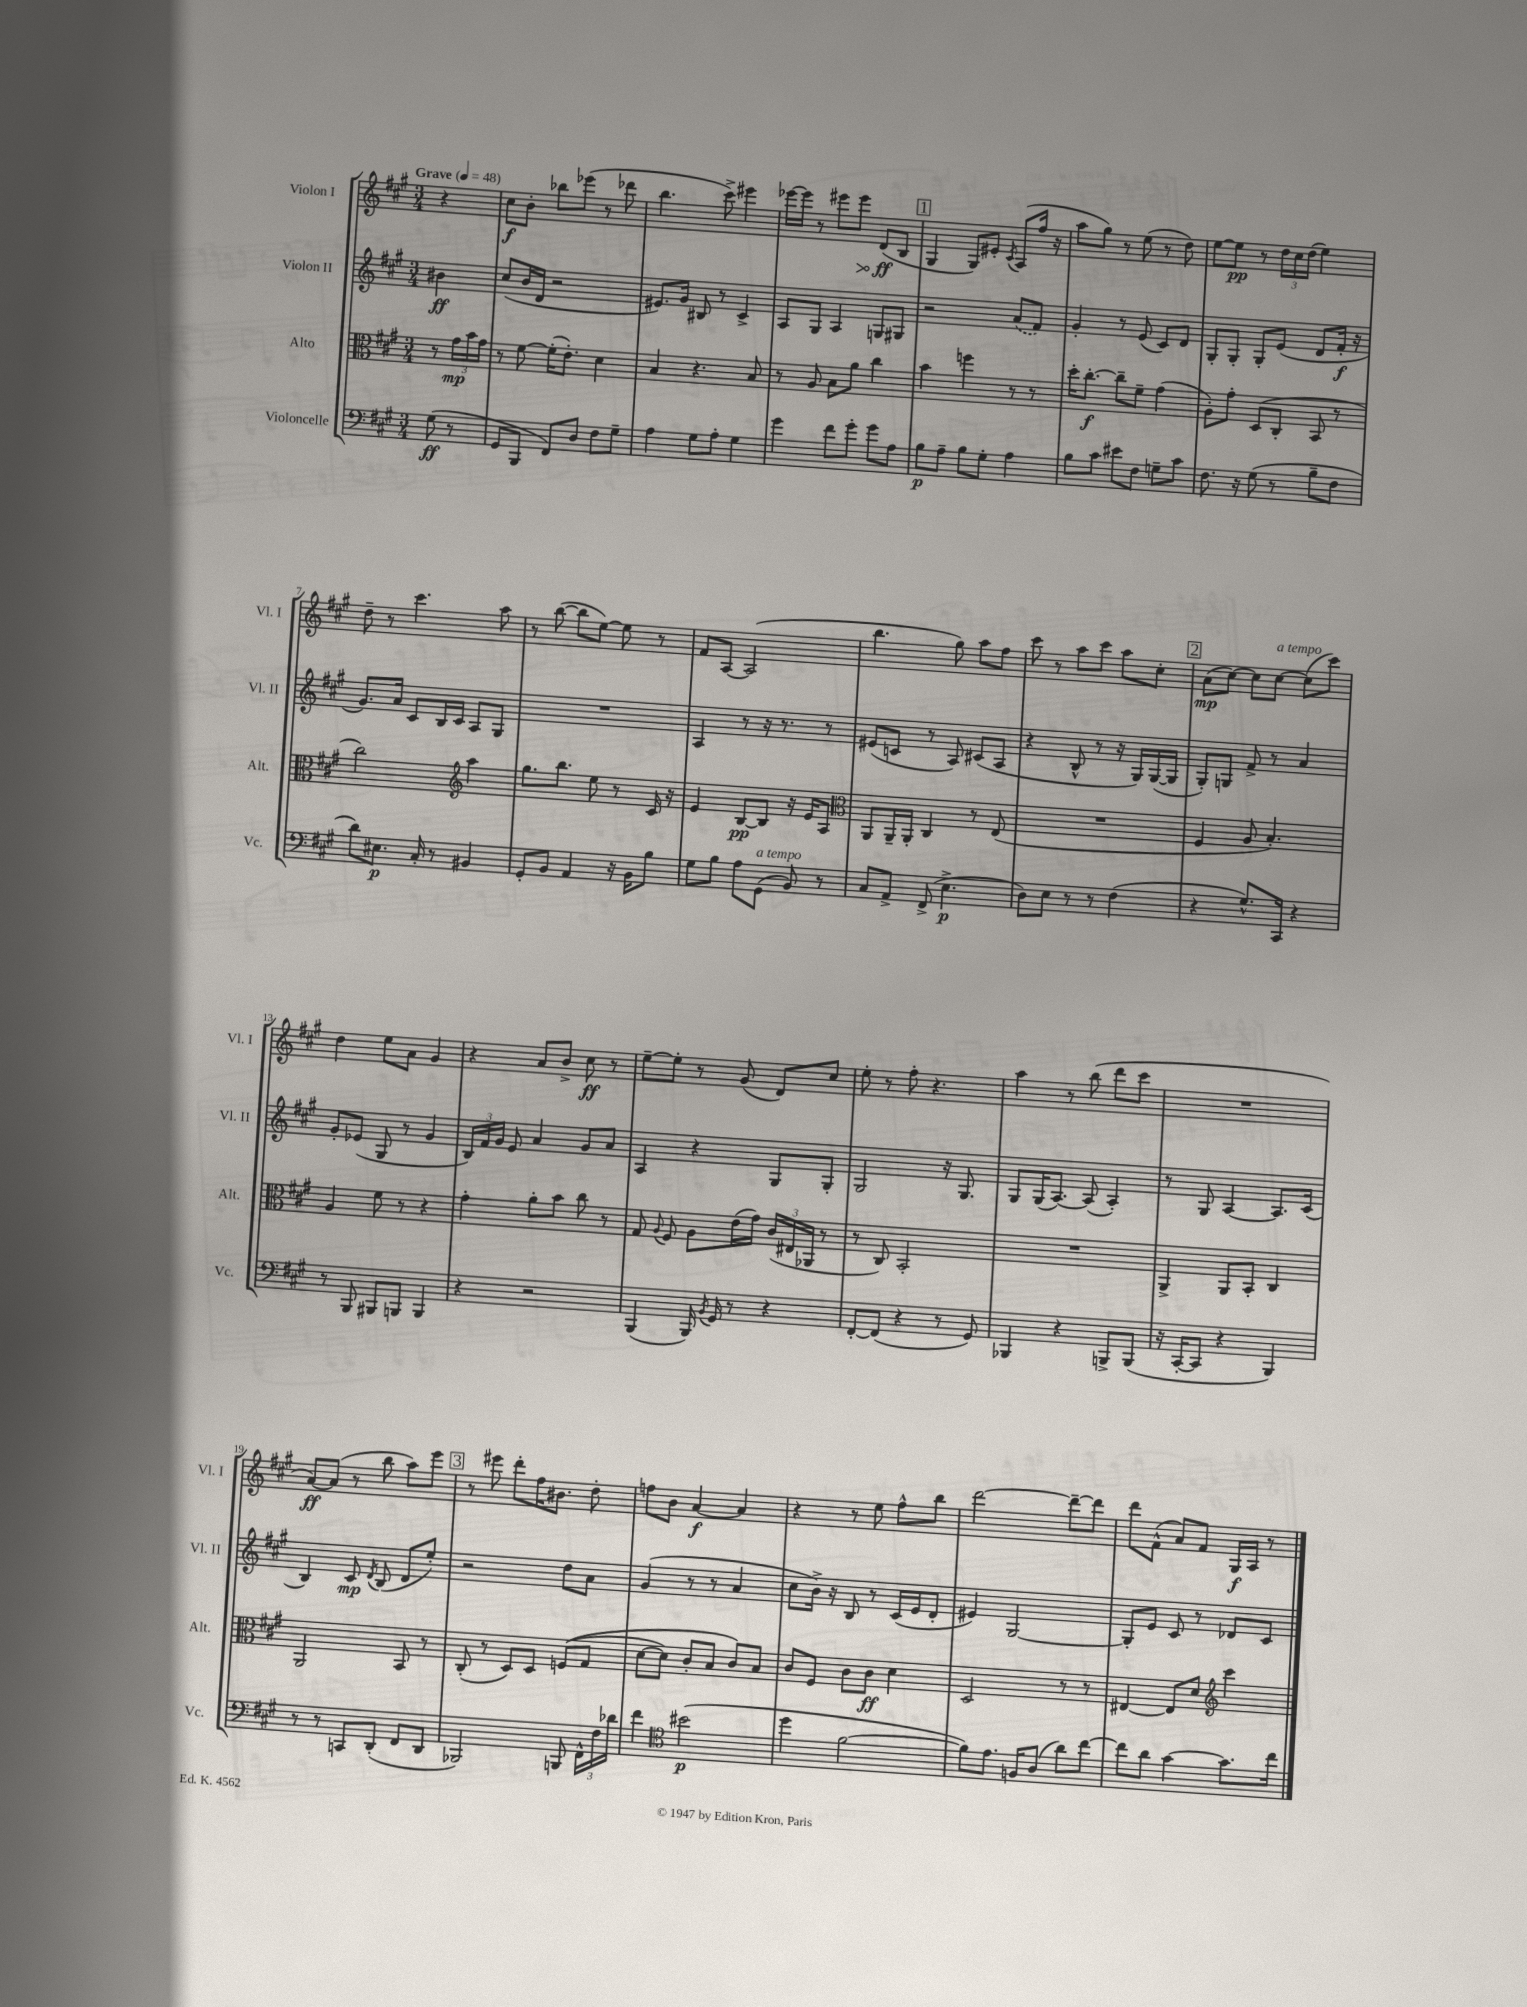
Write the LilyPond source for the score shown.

<<
\new StaffGroup <<
\new Staff = "s0" \with { instrumentName = "Violon I" shortInstrumentName = "Vl. I" } {
    \clef treble \key a \major \numericTimeSignature \time 3/4 \partial 4 \tempo "Grave" 4 = 48
    \autoBeamOff r4 |
    cis''8[\f b'8]-. bes''8[ ees'''8]( r8 des'''8 |
    b''4. cis'''8->) eis'''4 |
    ees'''16[~ ees'''16] r8 eis'''8[ \once \override Hairpin.circled-tip = ##t eis'''8]\> d'8[\ff\!( b8] |
    \mark \markup { \box "1" } gis4 gis8[) eis'8]-. \acciaccatura { cis'8 } a8[( fis''16] r16 |
    a''8[ gis''8]) r8 e''8( r8 d''8) |
    e''8[~ e''8]\pp r8 \tuplet 3/2 { d''16[ cis''16 d''16]( } e''4) |
    d''8-- r8 cis'''4. a''8 |
    r8 b''8~( b''8[ e''8]~) e''8 r8 |
    fis'8[ a8]~ a2( |
    b''4. gis''8) a''8[ fis''8] |
    cis'''8 r8 a''8[ cis'''8] a''8[ cis''8]-. |
    \mark \markup { \box "2" } a'8[\mp( cis''8]~) cis''8[ cis''8]~^\markup { \italic "a tempo" } cis''8[( cis'''8]) |
    d''4 e''8[ a'8] gis'4 |
    r4 a'8[ b'8]-> cis''8\ff r8 |
    e''8[~-- e''8]-. r8 gis'8( d'8[) cis''8] |
    e''8-. r8 fis''8-. r4. |
    a''4 r8 b''8( d'''8[ cis'''8] |
    R2. |
    a'8[~\ff) a'8]( r8 b''8 a''8[) e'''8] |
    \mark \markup { \box "3" } r8 eis'''8 d'''8[-. fis''16 bis'8.] d''8-. |
    f''8[ b'8] a'4~\f a'4 |
    r4 r8 e''8 fis''8[-^ b''8] |
    d'''2~ d'''8[~-- d'''8] |
    d'''8[ fis'8]-^( a'8[) fis'8] gis16[\f a16] r8 \bar "|." |
}
\new Staff = "s1" \with { instrumentName = "Violon II" shortInstrumentName = "Vl. II" } {
    \clef treble \key a \major \numericTimeSignature \time 3/4 \partial 4
    \autoBeamOff bis'4\ff |
    cis''8[( b'16 d'16] r2 |
    eis'8.[) gis'16] bis8 r8 cis'4-> |
    a8[ gis8] a4 g8[ gis8] |
    \mark \markup { \box "1" } r2 \once \slurDashed a'8[( fis'8]) |
    gis'4-. r8 e'8( cis'8[) d'8] |
    gis8[-. gis8]-. gis8[-. e'8]( d'8[ fis'16]-.\f r16 |
    gis'8.[) a'16] cis'8[ b16 cis'16] a8[ gis8] |
    R2. |
    a4 r8 r16 r8. r8 |
    eis'8[( c'8] r8 a8) cis'8[( a8] |
    r4 b8-^ r8 r16 gis16[) gis16~( gis16] |
    \mark \markup { \box "2" } gis8[-.) g8] fis'8-> r8 a'4 |
    gis'8[-. ees'8]( gis8 r8 gis'4 |
    \tuplet 3/2 { b16[) fis'16 gis'16] } e'8 a'4 gis'8[ a'8] |
    a4 r4 gis8[ gis8]-. |
    gis2 r16 gis8. |
    gis8[ gis16( a8.]~) a8( a4-.) |
    r8 gis8 a4~ a8.[ cis'16]( |
    b4) cis'8\mp \acciaccatura { d'8 } b8( d'8[ e''8]-.) |
    \mark \markup { \box "3" } r2 d''8[ a'8] |
    gis'4( r8 r8 a'4 |
    cis''8[ b'16]->) r16 b8 r8 cis'16[( e'16 d'8]-. |
    eis'4) gis2~ |
    gis8[-. e'8] cis'8 r8 des'8[ cis'8] \bar "|." |
}
\new Staff = "s2" \with { instrumentName = "Alto" shortInstrumentName = "Alt." } {
    \clef alto \key a \major \numericTimeSignature \time 3/4 \partial 4
    \autoBeamOff r8 \tuplet 3/2 { gis'16[\mp b'16 gis'16] } |
    r8 fis'8~ fis'16[-.( e'8.]-.) d'4 |
    b4 r4. b8 |
    r8 a8 b8[ a'8] cis''4 |
    \mark \markup { \box "1" } b'4 f''4 r8 r8 |
    d''16[-. cis''8.]~-.\f cis''8[-- fis'8]-- gis'4( |
    a8[-.) gis'8]-. d8[( cis8]-. b,8 r8 |
    cis''2) \clef treble a''4 |
    gis''8.[ b''8.] e''8 r8 cis'16 r16 |
    e'4 b8[~\pp b8] r16 e'16[ a8] |
    \clef alto a,8[ a,16-- a,16]-. cis4 r8 e8( |
    R2. |
    \mark \markup { \box "2" } fis4 a8 b4.-.) |
    a4 fis'8 r8 r4 |
    gis'4-. a'8[-. b'8] cis''8 r8 |
    gis8 \appoggiatura { a8 } fis8 a8[ e'16( gis'16]) \tuplet 3/2 { cis'16[( eis16 aes,16] } r8 |
    r8 cis8) b,2-. |
    R2. |
    a,4-> a,8[ b,8]-. cis4 |
    a,2 b,8 r8 |
    \mark \markup { \box "3" } cis8-.( r8 d8[) d8] f8[(\( gis8] |
    d'8[~ d'8]) cis'8[-. b8] cis'8[\) b8] |
    cis'8[ fis8] cis'8[ cis'8]\ff d'4 |
    d2 r8 r8 |
    eis4~ eis8[ d'8] \clef treble cis'''4 \bar "|." |
}
\new Staff = "s3" \with { instrumentName = "Violoncelle" shortInstrumentName = "Vc." } {
    \clef bass \key a \major \numericTimeSignature \time 3/4 \partial 4
    \autoBeamOff gis8\ff( r8 |
    gis,8[ b,,8] fis,8[) d8] fis8[ gis8]-- |
    a4 gis8[ a8]-. gis4 |
    gis'4 fis'8[ gis'8]-. gis'8[ a8] |
    \mark \markup { \box "1" } b8[\p a8]-- b8[ gis8]-. a4 |
    b8[ cis'8] eis'8[ fis8] g8[-- cis'8] |
    fis8. r16 gis8( r8 b8[-- fis8] |
    d'8[) eis8.]\p cis16-. r8 bis,4 |
    gis,8[-. b,8] a,4 r16 b,16[ b8] |
    gis8[ b8] a8[ gis,8]^\markup { \italic "a tempo" }( b,8) r8 |
    cis8[ a,8]-> fis,8->( e4.->\p |
    d8[) e8] r8 r8 fis4( |
    \mark \markup { \box "2" } r4 gis8.[-^) cis,16] r4 |
    r8 b,,8 bis,,8[ b,,8] b,,4 |
    r4 r2 |
    b,,4( b,,16) \acciaccatura { b,8 } gis,16 r8 r4 |
    fis,8[~-. fis,8]( r4 r8 gis,8) |
    bes,,4 r4 b,,8[-> b,,8]( |
    r16 cis,16[~-. cis,8] r4 b,,4) |
    r8 r8 c,8[ d,8]-.( fis,8[ d,8] |
    \mark \markup { \box "3" } bes,,2) b,,8 \tuplet 3/2 { fis,16[-^ fis16 des'16] } |
    fis'4 \clef tenor bis'2\p( |
    d''4 fis'2~ |
    fis'8[) e'8.] f16[ a8]( a'8[) cis''8]~ |
    cis''8[ a'8] gis'4~ gis'8.[ cis''16] \bar "|." |
}
>>
>>
